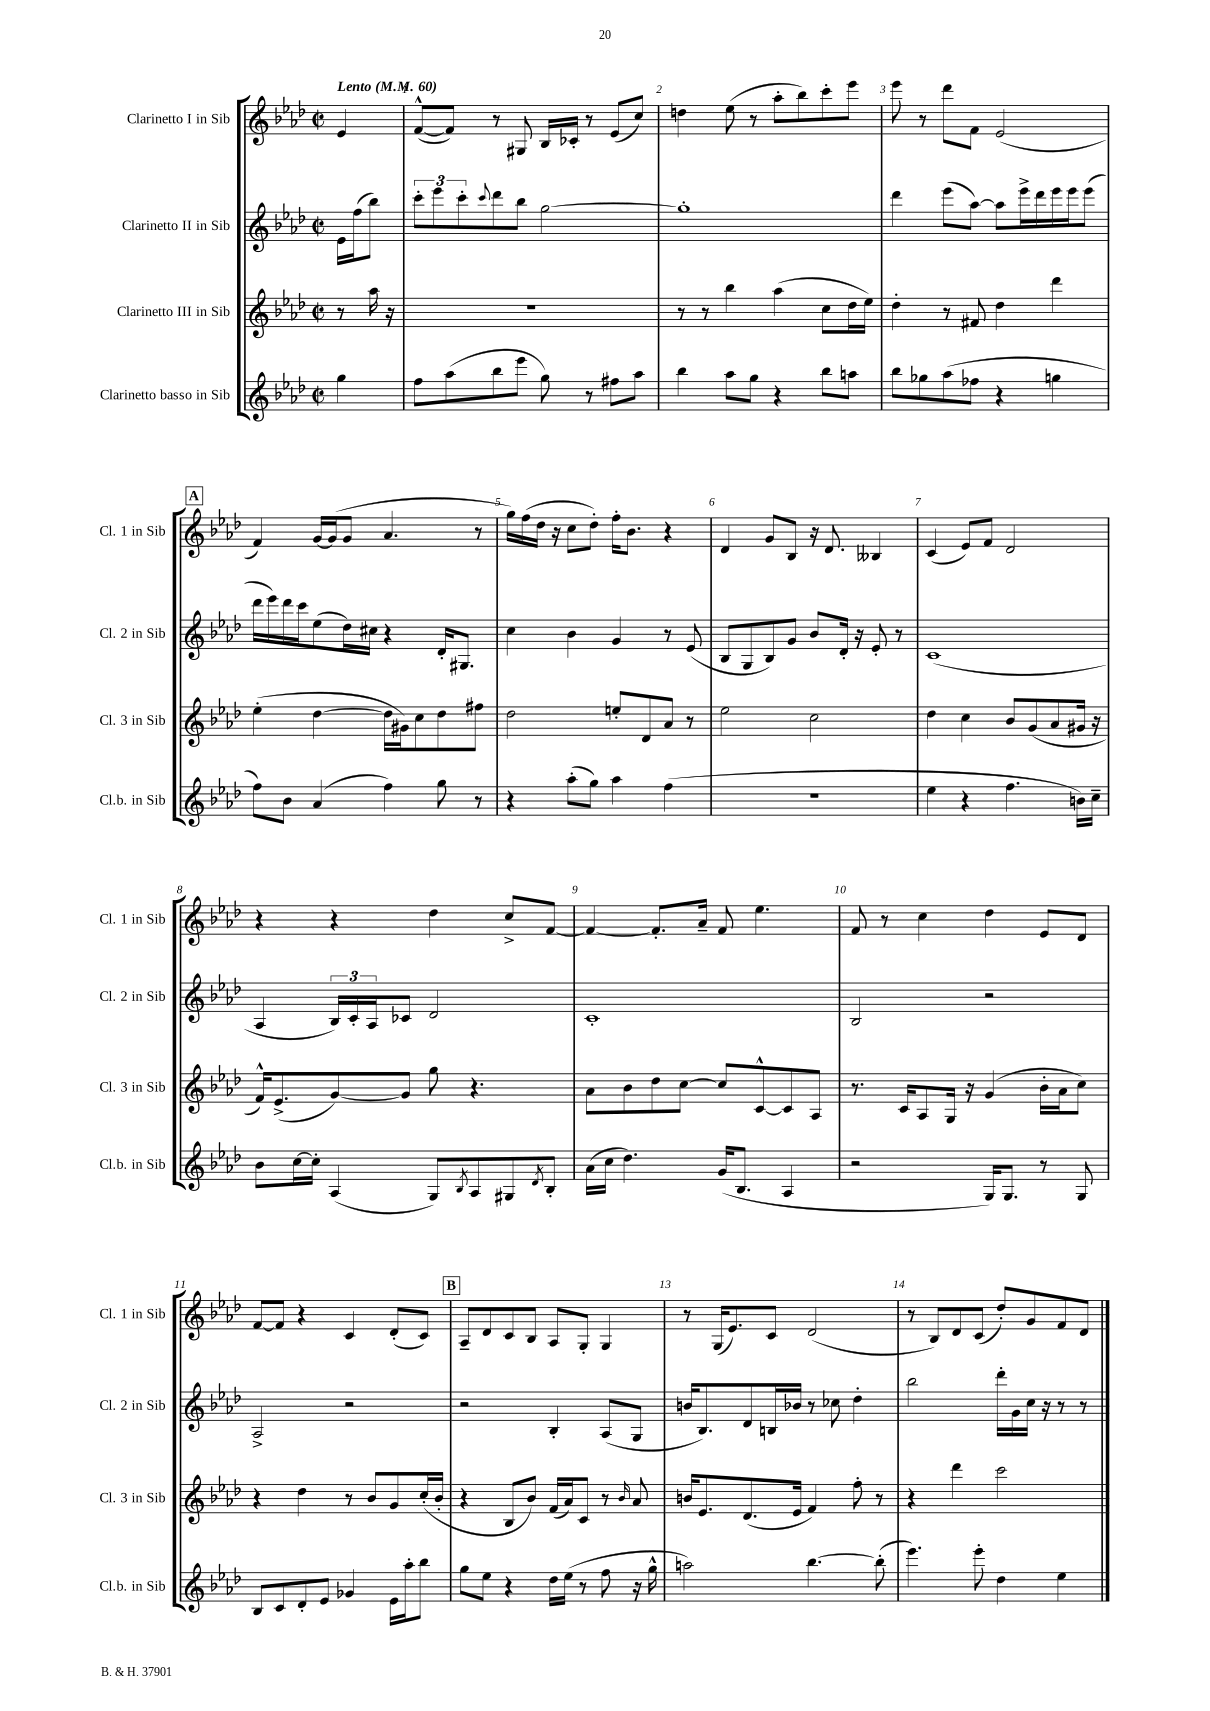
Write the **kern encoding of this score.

**kern	**kern	**kern	**kern
*staff4	*staff3	*staff2	*staff1
*clefG2	*clefG2	*clefG2	*clefG2
*k[b-e-a-d-]	*k[b-e-a-d-]	*k[b-e-a-d-]	*k[b-e-a-d-]
*M2/2	*M2/2	*M2/2	*M2/2
*met(c|)	*met(c|)	*met(c|)	*met(c|)
*MM60	*MM60	*MM60	*MM60
4gg	8r	16e-	4e-
.	.	(16ff	.
.	16aa-	8bb-)	.
.	16r	.	.
=	=	=	=
8ff	1r	12ccc'	([8f^^
.	.	12eee-	.
(8aa-	.	.	8f])
.	.	12ccc'	.
.	.	8qqccc	.
8bb-	.	8ddd-	8r
8eee-	.	8bb-	8G#
8gg)	.	[2gg	16B-
.	.	.	16c-'
8r	.	.	8r
8ff#	.	.	(8e-
8aa-	.	.	8cc)
=	=	=	=
4bb-	8r	1gg']	4dd
.	8r	.	.
8aa-	4bb-	.	(8ee-
8gg	.	.	8r
4r	(4aa-	.	8aa-'
.	.	.	8bb-)
8bb-	8cc	.	8ccc'
8aa	16dd-	.	8eee-
.	16ee-)	.	.
=	=	=	=
8bb-	4dd-'	4ddd-	8eee-
8gg-	.	.	8r
(8aa-	8r	(8eee-	8ddd-
8ff-	8f#	[8aa-)	8f
4r	4dd-	8aa-]	(2e-
.	.	16eee-^	.
.	.	16ddd-	.
4gg	4ddd-	16eee-	.
.	.	16eee-	.
.	.	(8eee-	.
=	=	=	=
8ff)	(4ee-'	16ddd-	4f)
.	.	16eee-)	.
8b-	.	16ddd-	.
.	.	16ccc	.
(4a-	[4dd-	(8ee-	[16g
.	.	.	(16g]
.	.	16dd-)	8g
.	.	16cc#	.
4ff)	16dd-]	4r	4.a-
.	16g#)	.	.
.	8cc	.	.
8gg	8dd-	16d-'	.
.	.	8.G#	.
8r	8ff#	.	8r
=	=	=	=
4r	2dd-	4cc	16gg)
.	.	.	(16ff
.	.	.	16dd-
.	.	.	16r
(8aa-'	.	4b-	8cc
8gg)	.	.	8dd-')
4aa-	8ee'	4g	16ff'
.	.	.	8.b-
.	8d-	.	.
(4ff	8a-	8r	4r
.	8r	(8e-	.
=	=	=	=
1r	2ee-	8B-	4d-
.	.	8G	.
.	.	8B-)	8g
.	.	8g	8B-
.	2cc	8b-	16r
.	.	.	8.d-
.	.	16d-'	.
.	.	16r	.
.	.	8e-'	4B--
.	.	8r	.
=	=	=	=
4ee-	4dd-	(1c	(4c
4r	4cc	.	8e-)
.	.	.	8f
4.ff	8b-	.	2d-
.	(8g	.	.
.	8a-	.	.
16b)	16g#	.	.
16cc~	16r	.	.
=	=	=	=
8b-	16f^^)	4A-	4r
.	(8.e-^	.	.
[16cc	.	.	.
16cc']	.	.	.
(4A-	[8g)	24B-)	4r
.	.	24c'	.
.	.	24A-	.
.	8g]	8c-	.
8G)	8gg	2d-	4dd-
8qB-	.	.	.
8A-	4.r	.	.
8G#	.	.	8cc^
8qd-	.	.	.
8B-'	.	.	[8f
=	=	=	=
(16a-	8a-	1c'	4f_
16cc	.	.	.
4.dd-)	8b-	.	.
.	8dd-	.	8.f']
.	[8cc	.	.
.	.	.	16a-~
(16g	8cc]	.	8f
8.B-	.	.	.
.	[8c^^	.	4.ee-
4A-	8c]	.	.
.	8A-	.	.
=	=	=	=
2r	8.r	2B-	8f
.	.	.	8r
.	16c	.	.
.	8A-	.	4cc
.	16G	.	.
.	16r	.	.
16G)	(4g	2r	4dd-
8.G	.	.	.
8r	16b-'	.	8e-
.	16a-	.	.
8G	8cc)	.	8d-
=	=	=	=
8B-	4r	2A-^	[8f
8c	.	.	8f]
8d-'	4dd-	.	4r
8e-	.	.	.
4g-	8r	2r	4c
.	8b-	.	.
16e-	8g	.	(8d-'
16aa-'	.	.	.
8bb-	(16cc'	.	8c)
.	16b-'	.	.
=	=	=	=
8gg	4r	2r	8A-~
8ee-	.	.	8d-
4r	8B-	.	8c
.	8b-)	.	8B-
16dd-	(16f	4B-'	8A-
(16ee-	16a-)	.	.
8r	8c	.	8G'
8ff	8r	(8A-	4G
.	16qqb-	.	.
16r	8a-	8G	.
16gg^^	.	.	.
=	=	=	=
2aa)	16b	16b	8r
.	8.e-	8.B-)	.
.	.	.	(16G
.	.	.	8.e-)
.	(8.d-	8d-	.
.	.	16B	8c
.	16e-	16b-	.
[4.bb-	4f)	8r	(2d-
.	.	8cc-	.
.	8ff'	4dd-'	.
(8bb-']	8r	.	.
=	=	=	=
4.eee-)	4r	2bb-	8r
.	.	.	8B-)
.	4ddd-	.	8d-
8eee-'	.	.	(8c
4dd-	2ccc	16ddd-'	8dd-')
.	.	16g	.
.	.	16cc	8g
.	.	16r	.
4ee-	.	8r	8f
.	.	8r	8d-
==	==	==	==
*-	*-	*-	*-
